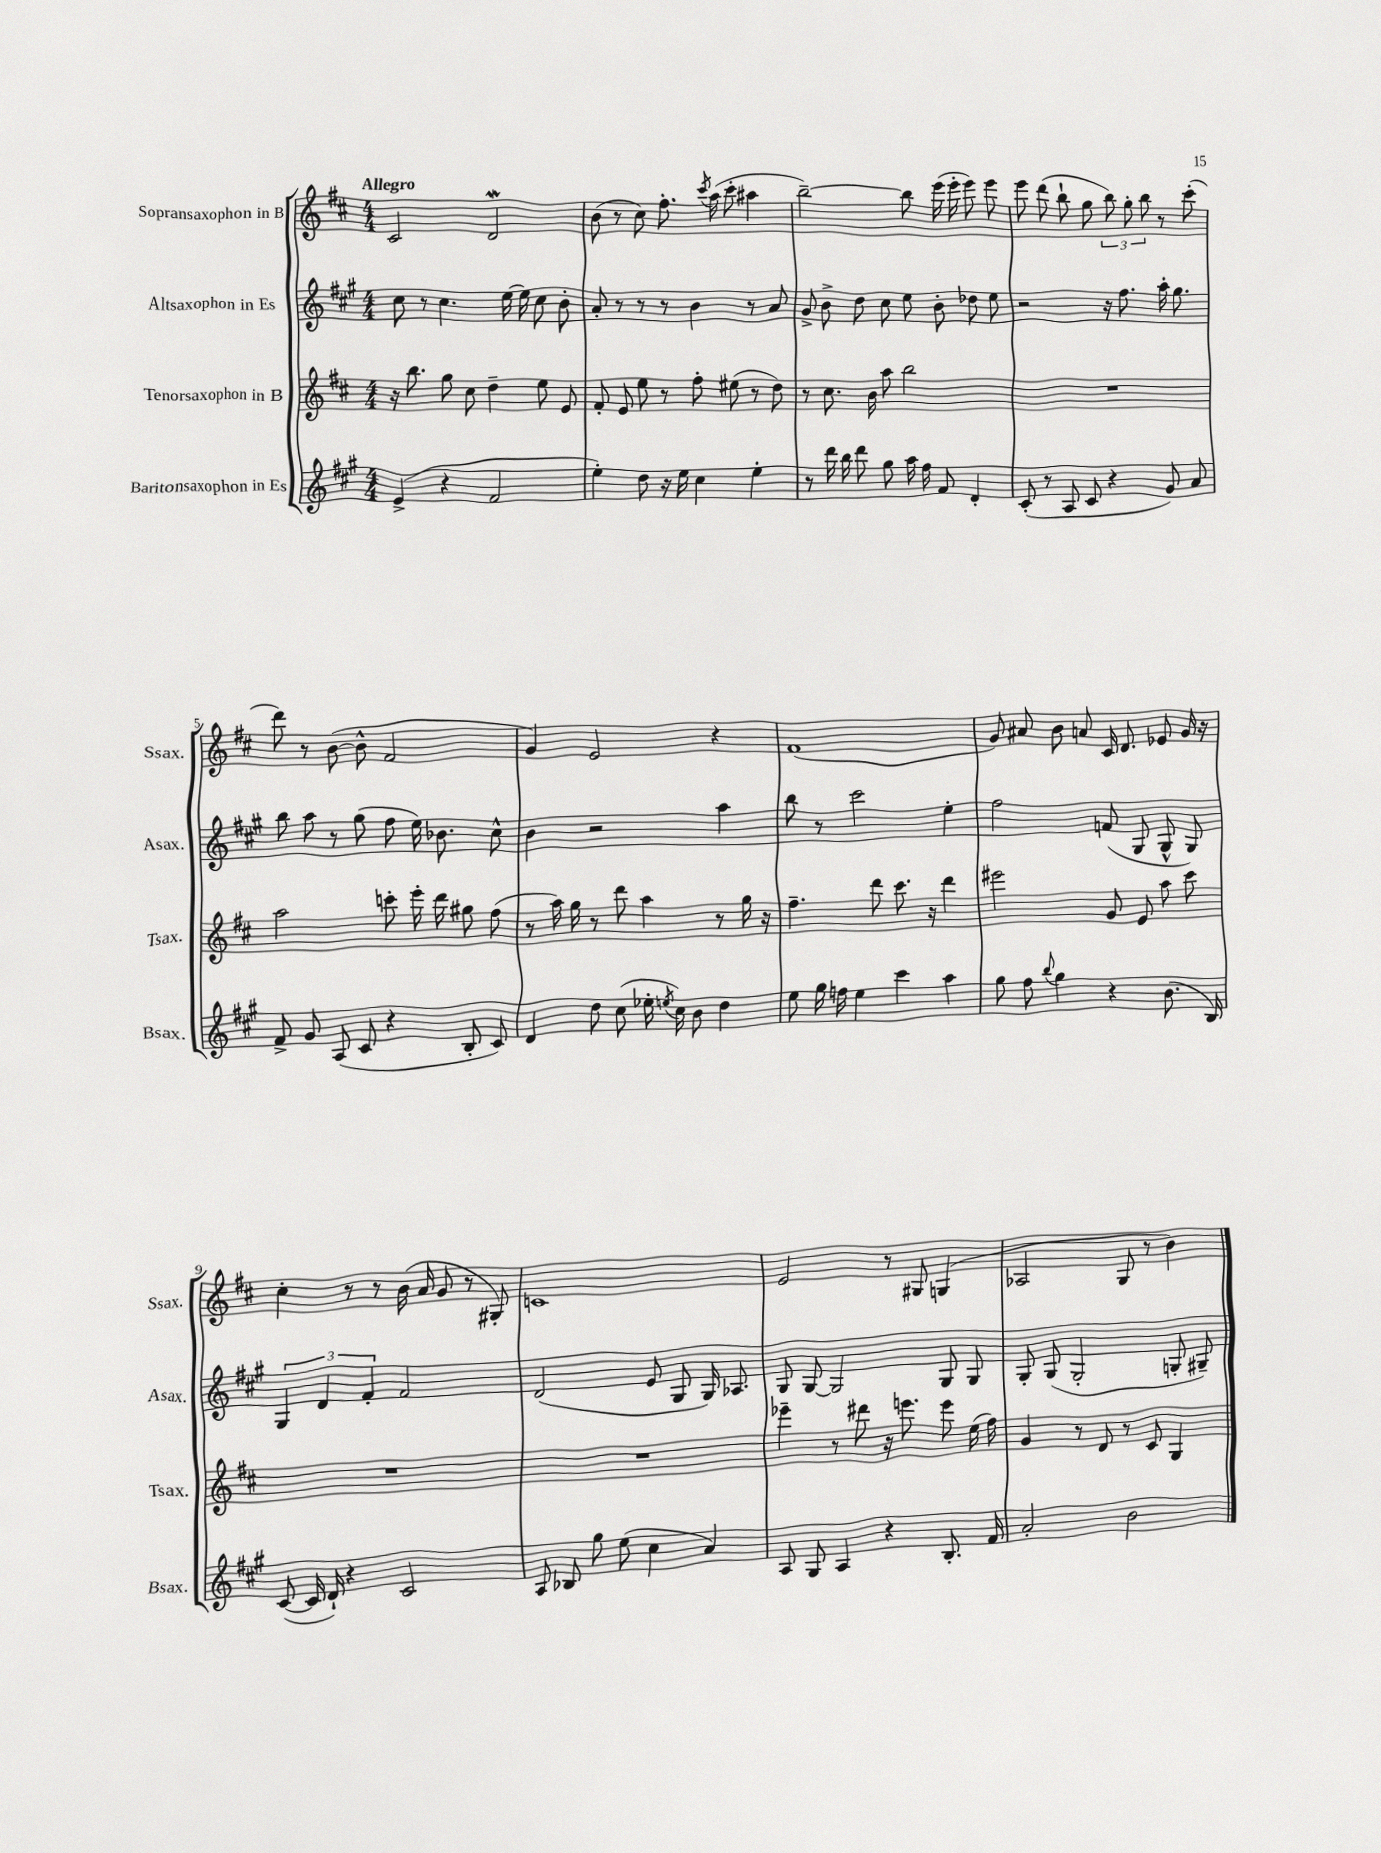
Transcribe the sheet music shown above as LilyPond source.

<<
\new StaffGroup <<
\new Staff = "s0" \with { instrumentName = "Sopransaxophon in B" shortInstrumentName = "Ssax." } {
    \clef treble \key d \major \numericTimeSignature \time 4/4 \tempo "Allegro"
    \autoBeamOff cis'2 d'2\mordent |
    b'8( r8 cis''8) fis''8.-. \acciaccatura { cis'''8 } a''16( cis'''8-. ais''4 |
    b''2~--) b''8 e'''16( e'''16-. e'''8) e'''8 |
    e'''8 d'''8( b''8-! g''8 \tuplet 3/2 { b''8) g''8-. b''8 } r8 cis'''8-.( |
    d'''8) r8 b'8~( b'8-^ fis'2 |
    g'4) e'2 r4 |
    fis'1( |
    g'8) ais'8 b'8 a'8 cis'16 d'8. ees'8 g'16 r16 |
    cis''4-. r8 r8 b'16( a'16 g'8 r8 gis8-.) |
    c'1 |
    e'2 r8 gis8 g4( |
    aes2 g8 r8 b'4) \bar "|." |
}
\new Staff = "s1" \with { instrumentName = "Altsaxophon in Es" shortInstrumentName = "Asax." } {
    \clef treble \key a \major \numericTimeSignature \time 4/4
    \autoBeamOff cis''8 r8 cis''4. e''16~ e''16 cis''8 b'8-. |
    a'8-. r8 r8 r8 b'4 r8 a'8 |
    gis'8-> b'8-> d''8 cis''8 e''8 b'8-. des''8 e''8 |
    r2 r16 fis''8. a''16-. gis''8. |
    b''8 a''8 r8 gis''8( fis''8 e''16) bes'8. cis''8-^ |
    b'4 r2 a''4 |
    b''8 r8 cis'''2 e''4-. |
    fis''2 f'8( gis8 gis8-^ gis8) |
    \tuplet 3/2 { gis4 d'4 fis'4-. } fis'2 |
    d'2( e'8 gis8 gis16) aes8. |
    gis8 gis8~ gis2 gis8 gis8 |
    gis8-. gis8( gis2-. g8-. gis8--) \bar "|." |
}
\new Staff = "s2" \with { instrumentName = "Tenorsaxophon in B" shortInstrumentName = "Tsax." } {
    \clef treble \key d \major \numericTimeSignature \time 4/4
    \autoBeamOff r16 b''8. g''8 cis''8 d''4-- e''8 e'8 |
    fis'8-. e'8 e''8 r8 fis''8-. eis''8( r8 d''8) |
    r8 cis''8. b'16 a''8 b''2 |
    R1 |
    a''2 c'''8-. e'''16-. d'''16 gis''8 fis''8( |
    r8 a''16) g''16 r8 d'''8 a''4 r8 g''16 r16 |
    fis''4.-- d'''8 cis'''8. r16 d'''4 |
    eis'''2 g'8 e'8 a''8 cis'''8 |
    R1 |
    R1 |
    ees'''4-- r8 dis'''8 r16 e'''8. e'''8 e''16( fis''16) |
    g'4 r8 d'8 r8 cis'8 g4 \bar "|." |
}
\new Staff = "s3" \with { instrumentName = "Baritonsaxophon in Es" shortInstrumentName = "Bsax." } {
    \clef treble \key a \major \numericTimeSignature \time 4/4
    \autoBeamOff e'4->( r4 fis'2 |
    e''4-.) d''8 r16 e''16 cis''4 e''4-. |
    r8 d'''16 b''16 d'''8 gis''8 a''16 fis''16 fis'8 d'4-. |
    cis'8-.( r8 a8 cis'8 r4 gis'8) a'8 |
    fis'8-> gis'8 a8( cis'8 r4 b8-. cis'8) |
    d'4 d''8 cis''8( ees''16-. \acciaccatura { e''8 } cis''16) b'8 d''4 |
    e''8 gis''16 f''16 e''4 cis'''4 a''4 |
    gis''8 fis''8 \appoggiatura { b''8 } gis''4 r4 b'8.( b16) |
    cis'8~( cis'16 d'16-!) r4 cis'2 |
    a8 bes8 gis''8 e''8( cis''4 a'4) |
    a8 gis8 a4 r4 b8.-. fis'16 |
    a'2-. b'2 \bar "|." |
}
>>
>>
